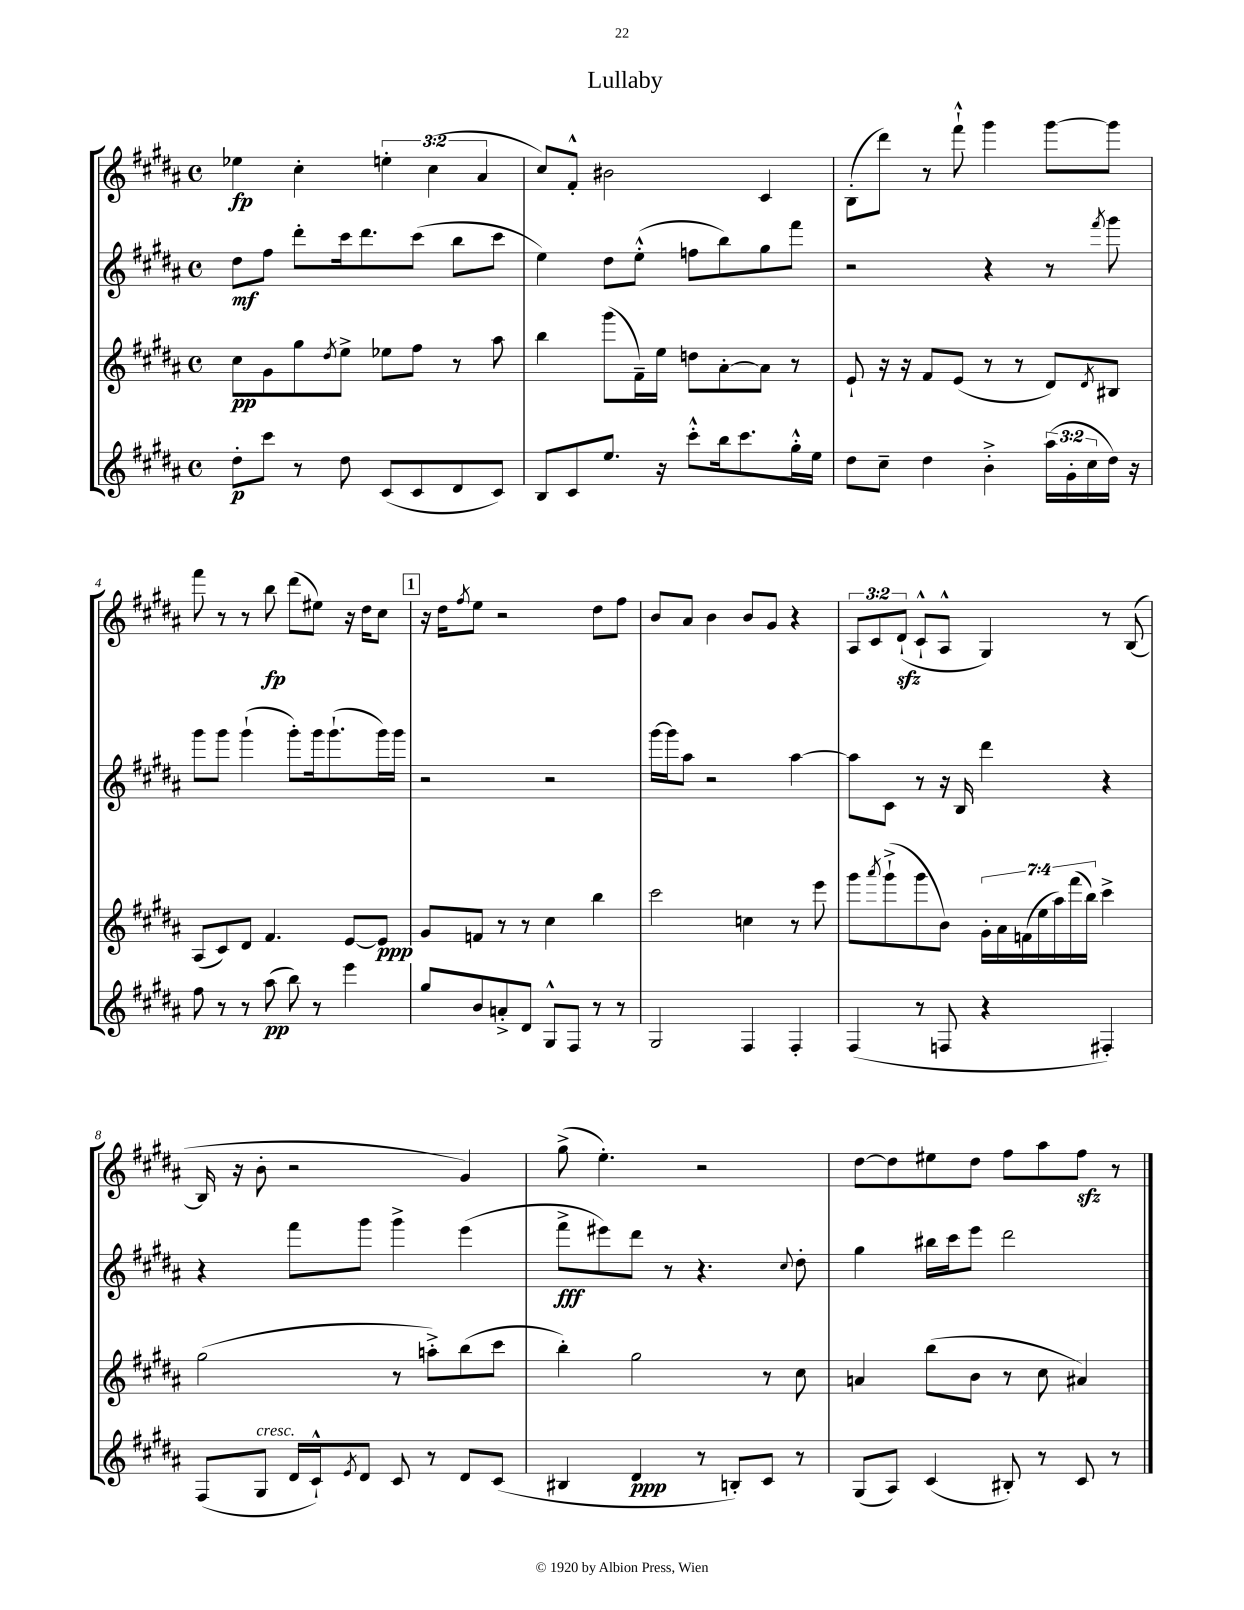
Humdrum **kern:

**kern	**kern	**kern	**kern
*staff4	*staff3	*staff2	*staff1
*clefG2	*clefG2	*clefG2	*clefG2
*k[f#c#g#d#a#]	*k[f#c#g#d#a#]	*k[f#c#g#d#a#]	*k[f#c#g#d#a#]
*M4/4	*M4/4	*M4/4	*M4/4
*met(c)	*met(c)	*met(c)	*met(c)
8dd#'\L	8cc#\L	8dd#\L	4ee-\
8ccc#\J	8g#\	8ff#\J	.
8r	8gg#\	8ddd#'\L	4cc#'\
.	8qdd#/	.	.
8dd#\	8ee^\J	16ccc#\k	.
.	.	8.ddd#\	.
(8c#/L	8ee-\L	.	6ee'\
8c#/	8ff#\J	(8ccc#\J	.
.	.	.	(6cc#\
8d#/	8r	8bb\L	.
.	.	.	6a#/
8c#/J)	8aa#\	8ccc#\J	.
=	=	=	=
8B/L	4bb\	4ee\)	8cc#/L)
8c#/	.	.	8f#'^^/J
8.ee/J	(8ggg#\L	8dd#\L	2b#\
.	16f#~\L)	(8ee'^^\J	.
16r	16ee\JJ	.	.
8ccc#'^^\L	8dd\L	8ff\L	.
16bb\k	[8a#'\	8bb\)	.
8.ccc#\	.	.	.
.	8a#\]J	8gg#\	4c#/
16gg#'^^\L	8r	8fff#\J	.
16ee\JJ	.	.	.
=	=	=	=
8dd#\L	8e`/	2r	(8B'\L
8cc#~\J	16r	.	8ddd#\J)
.	16r	.	.
4dd#\	8f#/L	.	8r
.	(8e/J	.	8fff#`^^\
4b'^\	8r	4r	4ggg#\
.	8r	.	.
(24aa#\LL	8d#/L)	8r	[8ggg#\L
24g#'\	.	.	.
24cc#\	.	.	.
.	8qd#/	8qfff#/	.
16dd#\JJ)	8B#/J	8ggg#\	8ggg#\]J
16r	.	.	.
=	=	=	=
8ff#\	(8A#/L	8ggg#\L	8fff#\
8r	8c#/)	8ggg#\J	8r
8r	8d#/J	(4ggg#`\	8r
(8aa#\	4.f#/	.	8bb\
8bb\)	.	8ggg#'\L)	(8ddd#\L
8r	.	16ggg#\k	8ee#\J)
.	.	(8.ggg#`\	.
4eee\	[8e/L	.	16r
.	.	.	16dd#\LK
.	8e/]J	16ggg#\L)	8cc#\J
.	.	16ggg#\JJ	.
=	=	=	=
8gg#/L	8g#/L	2r	16r
.	.	.	16dd#\LK
.	.	.	8qff#/
8b/	8f/J	.	8ee\J
8a'^/	8r	.	2r
8d#/J	8r	.	.
8G#^^/L	4cc#\	2r	.
8F#/J	.	.	.
8r	4bb\	.	8dd#\L
8r	.	.	8ff#\J
=	=	=	=
2G#/	2ccc#\	[16ggg#\LL	8b/L
.	.	16ggg#\]J	.
.	.	8aa#\J	8a#/J
.	.	2r	4b\
4F#/	4cc\	.	8b/L
.	.	.	8g#/J
4F#'/	8r	[4aa#\	4r
.	8eee\	.	.
=	=	=	=
(4F#/	8ggg#\L	8aa#\]L	12A#/L
.	.	.	12c#/
.	8qaaa#/	.	.
.	(8ggg#`^\	8c#\J	.
.	.	.	(12d#`/J
8r	8ggg#\	8r	8c#`^^/L
8F/	8b\J)	16r	8A#^^/J
.	.	16B/	.
4r	28g#'\LL	4ddd#\	4G#/)
.	28a#\	.	.
.	(28f\	.	.
.	28ee\	.	.
.	28aa#\)	.	.
.	(28fff#\	.	.
.	28bb\JJ)	.	.
4F#'/)	4ccc#^\	4r	8r
.	.	.	([8B/
=	=	=	=
(8F#/L	(2gg#\	4r	16B/]
.	.	.	16r
8G#/J	.	.	8b'\
16d#/LL	.	8fff#\L	2r
16c#`^^/J)	.	.	.
8qe/	.	.	.
8d#/J	.	8ggg#\J	.
8c#/	8r	4ggg#^\	.
8r	8aa'^\L)	.	.
8d#/L	(8bb\	(4eee\	4g#/)
(8c#/J	8ccc#\J	.	.
=	=	=	=
4B#/	4bb'\)	8fff#^\L	(8gg#^\
.	.	8eee#\)	4.ee'\)
4d#/	2gg#\	8ddd#\J	.
.	.	8r	.
8r	.	4.r	2r
8B'/L)	.	.	.
8c#/J	8r	.	.
.	.	8qqcc#/	.
8r	8cc#\	8dd#'\	.
=	=	=	=
(8G#/L	4a/	4gg#\	[8dd#\L
8A#/J)	.	.	8dd#\]
(4c#/	(8bb\L	16bb#\LL	8ee#\
.	.	16ccc#\J	.
.	8b\J	8eee\J	8dd#\J
8B#'/)	8r	2ddd#\	8ff#\L
8r	8cc#\	.	8aa#\
8c#/	4a#/)	.	8ff#\J
8r	.	.	8r
==	==	==	==
*-	*-	*-	*-
